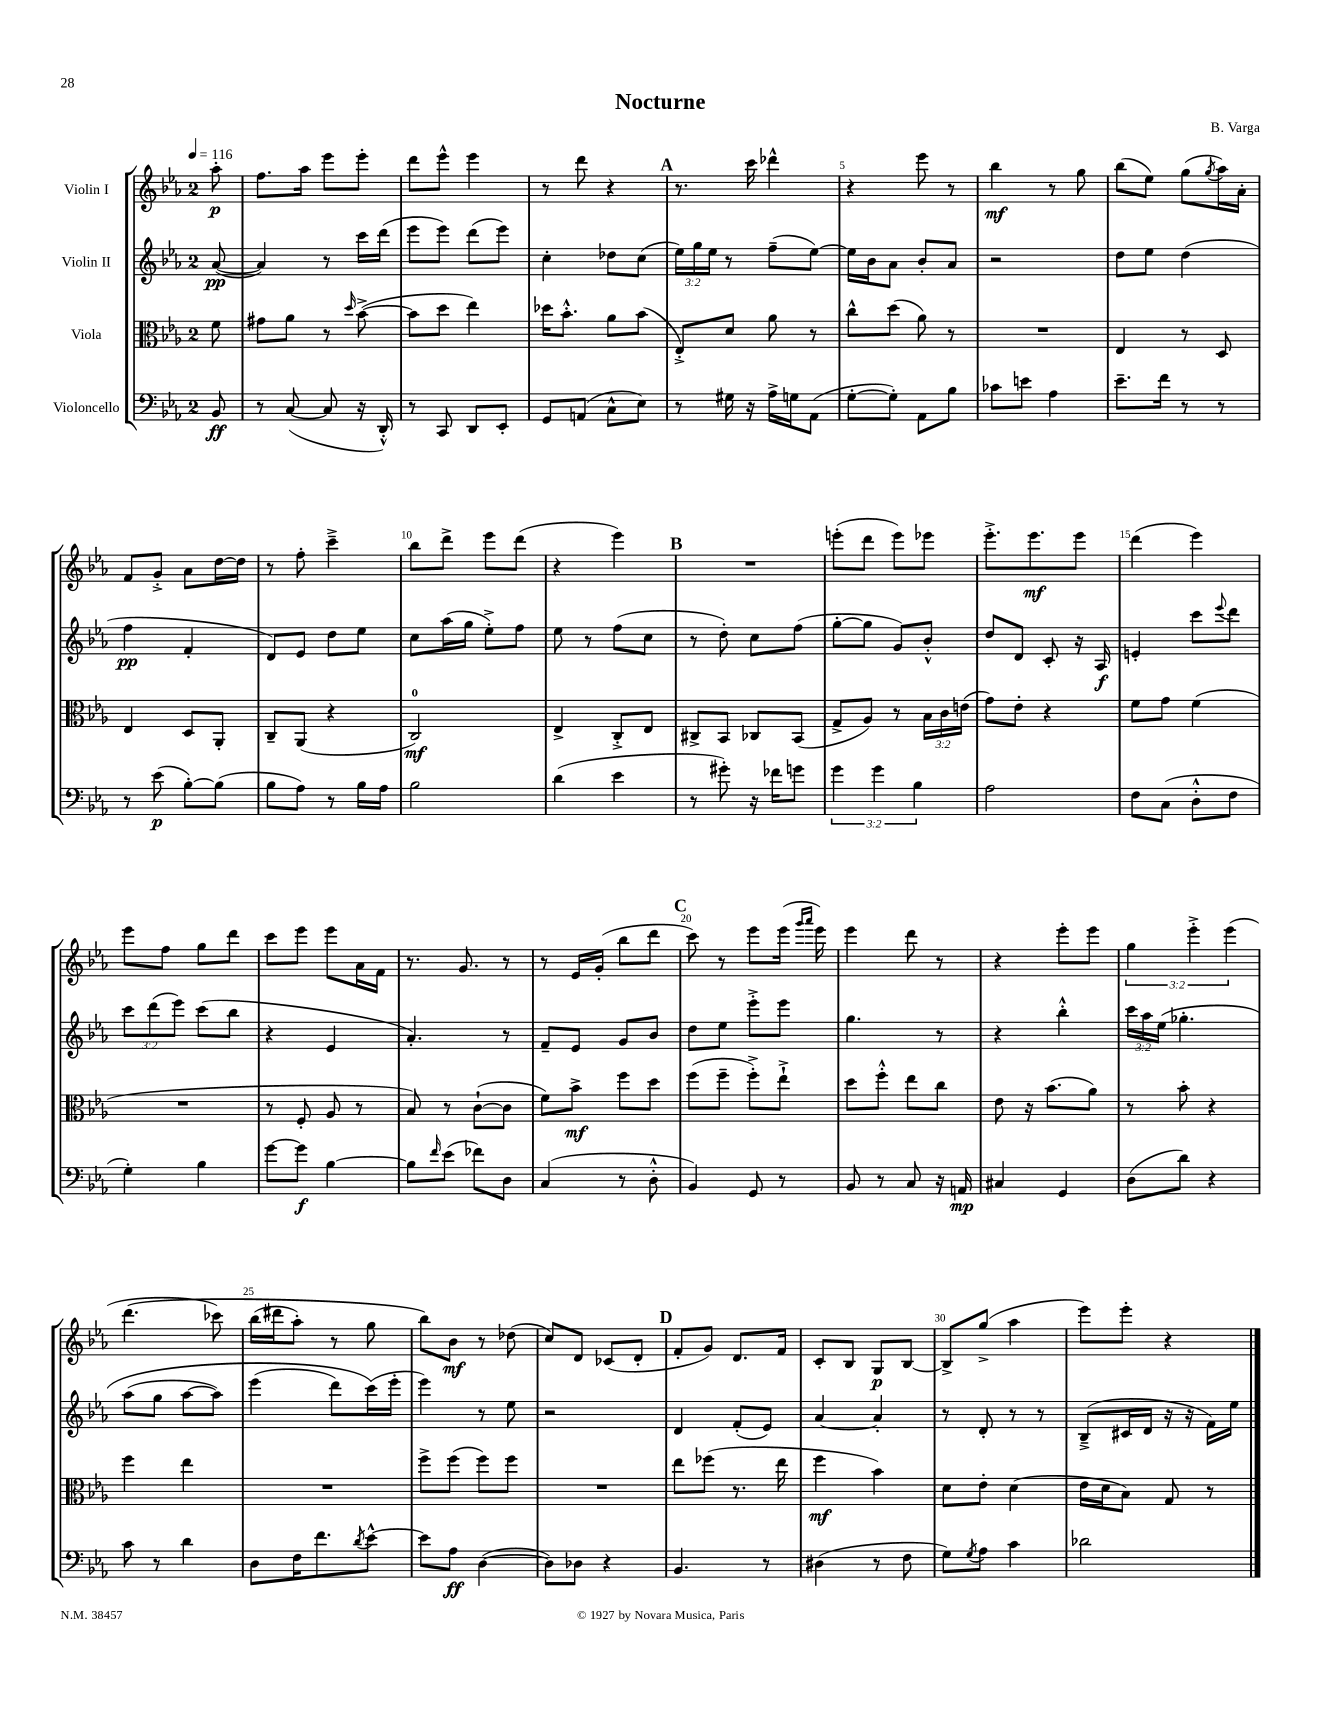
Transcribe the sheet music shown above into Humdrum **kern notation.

**kern	**dynam	**kern	**dynam	**kern	**dynam	**kern	**dynam
*part4	*part4	*part3	*part3	*part2	*part2	*part1	*part1
*staff4	*staff4	*staff3	*staff3	*staff2	*staff2	*staff1	*staff1
*I"Violoncello	*	*I"Viola	*	*I"Violin II	*	*I"Violin I	*
*clefF4	*	*clefC3	*	*clefG2	*	*clefG2	*
*k[b-e-a-]	*	*k[b-e-a-]	*	*k[b-e-a-]	*	*k[b-e-a-]	*
*M2/4	*	*M2/4	*	*M2/4	*	*M2/4	*
*MM116	*	*MM116	*	*MM116	*	*MM116	*
=	=	=	=	=	=	=	=
8BB-/	ff	8f\	.	([8a-/	pp	8aa-'\	p
=1	=1	=1	=1	=1	=1	=1	=1
8r	.	8g#X\L	.	4a-/])	.	8.ff\L	.
([8C/	.	8a-\J	.	.	.	.	.
.	.	.	.	.	.	16aa-\Jk	.
8C/]	.	8r	.	8r	.	8eee-\L	.
.	.	16qqdd/	.	.	.	.	.
16r	.	([8b-^\	.	16ccc\LL	.	8eee-'\J	.
16DD'^^/)	.	.	.	(16ddd\JJ	.	.	.
=2	=2	=2	=2	=2	=2	=2	=2
8r	.	8b-\L]	.	8eee-\L	.	8ddd\L	.
8CC/	.	8dd\J	.	8eee-\J)	.	8eee-^^\J	.
8DD/L	.	4ee-\)	.	(8ddd\L	.	4eee-\	.
8EE-'/J	.	.	.	8eee-\J)	.	.	.
=3	=3	=3	=3	=3	=3	=3	=3
8GG/L	.	16dd-X\KL	.	4cc'\	.	8r	.
.	.	8.b-'^^\J	.	.	.	.	.
(8AAn/J	.	.	.	.	.	8ddd\	.
8C^^\L	.	8a-\L	.	8dd-X\L	.	4r	.
8E-\J)	.	(8b-\J	.	(8cc\J	.	.	.
!!LO:REH:place=s1:t=A
=4	=4	=4	=4	=4	=4	=4	=4
8r	.	8E-'^/L)	.	24ee-\LL)	.	8.r	.
.	.	.	.	24gg\	.	.	.
.	.	.	.	24ee-\JJ	.	.	.
16G#X\	.	8d/J	.	8r	.	.	.
16r	.	.	.	.	.	16ccc\	.
16A-^\LL	.	8a-\	.	(8ff~\L	.	4ddd-X^^\	.
16Gn\J	.	.	.	.	.	.	.
(8AA-\J	.	8r	.	[8ee-\J)	.	.	.
=5	=5	=5	=5	=5	=5	=5	=5
[8G'\L	.	8cc^^\L	.	16ee-\LL]	.	4r	.
.	.	.	.	16b-\J	.	.	.
8G'\J])	.	(8dd\J	.	8a-\J	.	.	.
8AA-\L	.	8a-\)	.	8b-'/L	.	8eee-\	.
8B-\J	.	8r	.	8a-/J	.	8r	.
=6	=6	=6	=6	=6	=6	=6	=6
8c-X\L	.	2r	.	2r	.	4bb-\	mf
8en\J	.	.	.	.	.	.	.
4A-\	.	.	.	.	.	8r	.
.	.	.	.	.	.	8gg\	.
=7	=7	=7	=7	=7	=7	=7	=7
8.e-~\L	.	4E-/	.	8dd\L	.	(8bb-\L	.
.	.	.	.	8ee-\J	.	8ee-\J)	.
16f\Jk	.	.	.	.	.	.	.
8r	.	8r	.	(4dd\	.	(8gg\L	.
.	.	.	.	.	.	8qgg/	.
8r	.	8D/	.	.	.	16aa-\L)	.
.	.	.	.	.	.	16a-'\JJ	.
!!LO:LB:g=z
=8	=8	=8	=8	=8	=8	=8	=8
8r	.	4E-/	.	4ff\	pp	8f/L	.
(8e-\	p	.	.	.	.	8g'^/J	.
[8B-'\L)	.	8D/L	.	4f'/	.	8a-\L	.
(8B-\J]	.	8AA-'/J	.	.	.	[16dd\L	.
.	.	.	.	.	.	16dd\JJ]	.
=9	=9	=9	=9	=9	=9	=9	=9
8B-\L	.	8C~/L	.	8d/L)	.	8r	.
8A-\J)	.	(8AA-/J	.	8e-/J	.	8ff'\	.
8r	.	4r	.	8dd\L	.	4ccc~^\	.
16B-\LL	.	.	.	8ee-\J	.	.	.
16A-\JJ	.	.	.	.	.	.	.
=10	=10	=10	=10	=10	=10	=10	=10
2B-\	.	2C/)	mf	8cc\L	.	8bb-\L	.
.	.	.	.	(16aa-\L	.	8ddd^\J	.
.	.	.	.	16gg\JJ	.	.	.
.	.	.	.	8ee-'^\L)	.	8eee-\L	.
.	.	.	.	8ff\J	.	(8ddd\J	.
=11	=11	=11	=11	=11	=11	=11	=11
(4d\	.	4E-^/	.	8ee-\	.	4r	.
.	.	.	.	8r	.	.	.
4e-\	.	8C'^/L	.	(8ff\L	.	4eee-\)	.
.	.	8E-/J	.	8cc\J	.	.	.
!!LO:REH:place=s1:t=B
=12	=12	=12	=12	=12	=12	=12	=12
8r	.	8C#X^/L	.	8r	.	2r	.
8g#X'\)	.	8BB-/J	.	8dd'\)	.	.	.
16r	.	8C-X/L	.	8cc\L	.	.	.
16f-X\KL	.	.	.	.	.	.	.
8gn\J	.	(8BB-/J	.	(8ff\J	.	.	.
=13	=13	=13	=13	=13	=13	=13	=13
6g\	.	8G^/L	.	[8gg'\L	.	(8eeen'\L	.
.	.	8A-/J)	.	8gg\J]	.	8ddd\J	.
6g\	.	.	.	.	.	.	.
.	.	8r	.	8g/L)	.	8eee\L)	.
6B-\	.	.	.	.	.	.	.
.	.	24B-\LL	.	8b-'^^/J	.	8eee-X\J	.
.	.	24c\	.	.	.	.	.
.	.	(24en\JJ	.	.	.	.	.
=14	=14	=14	=14	=14	=14	=14	=14
2A-\	.	8g\L)	.	8dd/L	.	8.eee-'^\L	.
.	.	8e-'\J	.	8d/J	.	.	.
.	.	.	.	.	.	8.eee-\	mf
.	.	4r	.	8c'/	.	.	.
.	.	.	.	16r	.	8eee-\J	.
.	.	.	.	16A-/	f	.	.
=15	=15	=15	=15	=15	=15	=15	=15
8F\L	.	8f\L	.	4en'/	.	(4ddd\	.
(8C\J	.	8g\J	.	.	.	.	.
8D'^^\L	.	(4f\	.	8ccc\L	.	4eee-\)	.
.	.	.	.	8qqeee-/	.	.	.
8F\J	.	.	.	8ddd\J	.	.	.
!!LO:LB:g=z
=16	=16	=16	=16	=16	=16	=16	=16
4G'\)	.	2r	.	12ccc\L	.	8eee-\L	.
.	.	.	.	(12ddd\	.	.	.
.	.	.	.	.	.	8ff\J	.
.	.	.	.	12eee-\J)	.	.	.
4B-\	.	.	.	(8ccc\L	.	8gg\L	.
.	.	.	.	8bb-\J	.	8ddd\J	.
=17	=17	=17	=17	=17	=17	=17	=17
[8g\L	.	8r	.	4r	.	8ccc\L	.
8g\J]	f	8F'/	.	.	.	8eee-\J	.
[4B-\	.	8A-/	.	4e-/	.	8eee-\L	.
.	.	8r	.	.	.	16a-\L	.
.	.	.	.	.	.	16f\JJ	.
=18	=18	=18	=18	=18	=18	=18	=18
8B-\L]	.	8B-/)	.	4.a-'/)	.	8.r	.
16qqf/	.	.	.	.	.	.	.
(8e-\J	.	8r	.	.	.	.	.
.	.	.	.	.	.	8.g/	.
8f-X\L)	.	([8c`\L	.	.	.	.	.
8D\J	.	8c\J]	.	8r	.	8r	.
=19	=19	=19	=19	=19	=19	=19	=19
(4C/	.	8f\L)	.	8f~/L	.	8r	.
.	.	8b-^\J	mf	8e-/J	.	16e-/LL	.
.	.	.	.	.	.	(16g'/JJ	.
8r	.	8ff\L	.	8g/L	.	8bb-\L	.
8D'^^\	.	8dd\J	.	8b-/J	.	8ddd\J	.
!!LO:REH:place=s1:t=C
=20	=20	=20	=20	=20	=20	=20	=20
4BB-/)	.	(8ff\L	.	8dd\L	.	8ccc\)	.
.	.	8ff~\J	.	8ee-\J	.	8r	.
8GG/	.	8ff'^\L)	.	8eee-'^\L	.	8eee-\L	.
8r	.	8ee-`^\J	.	8eee-\J	.	(16eee-\Jk	.
.	.	.	.	.	.	16qqggg/LL	.
.	.	.	.	.	.	16qqaaa-/JJ	.
.	.	.	.	.	.	16eee-\)	.
=21	=21	=21	=21	=21	=21	=21	=21
8BB-/	.	8dd\L	.	4.gg\	.	4eee-\	.
8r	.	8ff'^^\J	.	.	.	.	.
8C/	.	8ee-\L	.	.	.	8ddd\	.
16r	.	8cc\J	.	8r	.	8r	.
16AAn/	mp	.	.	.	.	.	.
=22	=22	=22	=22	=22	=22	=22	=22
4C#X/	.	8e-\	.	4r	.	4r	.
.	.	16r	.	.	.	.	.
.	.	(8.b-\L	.	.	.	.	.
4GG/	.	.	.	4bb-'^^\	.	8eee-'\L	.
.	.	8a-\J)	.	.	.	8eee-\J	.
=23	=23	=23	=23	=23	=23	=23	=23
(8D\L	.	8r	.	24ccc\LL	.	6gg\	.
.	.	.	.	24aa-\	.	.	.
.	.	.	.	(24ee-\JJ	.	.	.
8d\J)	.	8b-'\	.	4.gg-X'\	.	.	.
.	.	.	.	.	.	6eee-'^\	.
4r	.	4r	.	.	.	.	.
.	.	.	.	.	.	(6eee-\	.
!!LO:LB:g=z
=24	=24	=24	=24	=24	=24	=24	=24
8c\	.	4ff\	.	(8aa-\L	.	(4.ddd\	.
8r	.	.	.	8gg\J	.	.	.
4d\	.	4ee-\	.	[8aa-\L	.	.	.
.	.	.	.	8aa-\J])	.	8ccc-X\)	.
=25	=25	=25	=25	=25	=25	=25	=25
8D\L	.	2r	.	(4eee-\	.	(16bb-\LL	.
.	.	.	.	.	.	16ddd#X\J	.
16F\K	.	.	.	.	.	8aa-'\J)	.
8.f\	.	.	.	.	.	.	.
.	.	.	.	8ddd\L)	.	8r	.
8qd/	.	.	.	.	.	.	.
[8e-^^\J	.	.	.	(16ccc\L)	.	8gg\	.
.	.	.	.	16eee-'\JJ	.	.	.
=26	=26	=26	=26	=26	=26	=26	=26
8e-\L]	.	8ff^\L	.	4eee-\)	.	8bb-\L)	.
8A-\J	ff	(8ff\J	.	.	.	8b-\J	mf
([4D\	.	8ff\L)	.	8r	.	8r	.
.	.	8ff\J	.	8ee-\	.	(8dd-X\	.
=27	=27	=27	=27	=27	=27	=27	=27
8D\L])	.	2r	.	2r	.	8cc/L)	.
8D-X\J	.	.	.	.	.	8d/J	.
4r	.	.	.	.	.	(8c-X/L	.
.	.	.	.	.	.	8d'/J	.
!!LO:REH:place=s1:t=D
=28	=28	=28	=28	=28	=28	=28	=28
4.BB-/	.	8ee-\L	.	4d/	.	8f'/L	.
.	.	(8ff-X\J	.	.	.	8g/J)	.
.	.	8.r	.	(8f'/L	.	8.d/L	.
8r	.	.	.	8e-/J)	.	.	.
.	.	16ee-\	.	.	.	16f/Jk	.
=29	=29	=29	=29	=29	=29	=29	=29
(4D#X\	.	4ff\	mf	[4a-/	.	8c'/L	.
.	.	.	.	.	.	8B-/J	.
8r	.	4b-\)	.	4a-'/]	.	8G/L	p
8F\	.	.	.	.	.	[8B-/J	.
=30	=30	=30	=30	=30	=30	=30	=30
8G\L)	.	8d\L	.	8r	.	8B-^/L]	.
8qG/	.	.	.	.	.	.	.
8A-\J	.	8e-'\J	.	8d'/	.	(8gg^/J	.
4c\	.	(4d\	.	8r	.	4aa-\	.
.	.	.	.	8r	.	.	.
=31	=31	=31	=31	=31	=31	=31	=31
2d-X\	.	16e-\LL	.	(8B-~^/L	.	8eee-\L)	.
.	.	16d\J	.	.	.	.	.
.	.	8B-\J)	.	16c#X/L	.	8eee-'\J	.
.	.	.	.	16d/JJ	.	.	.
.	.	8G/	.	16r	.	4r	.
.	.	.	.	16r	.	.	.
.	.	8r	.	16f\LL)	.	.	.
.	.	.	.	16ee-\JJ	.	.	.
==	==	==	==	==	==	==	==
*-	*-	*-	*-	*-	*-	*-	*-
